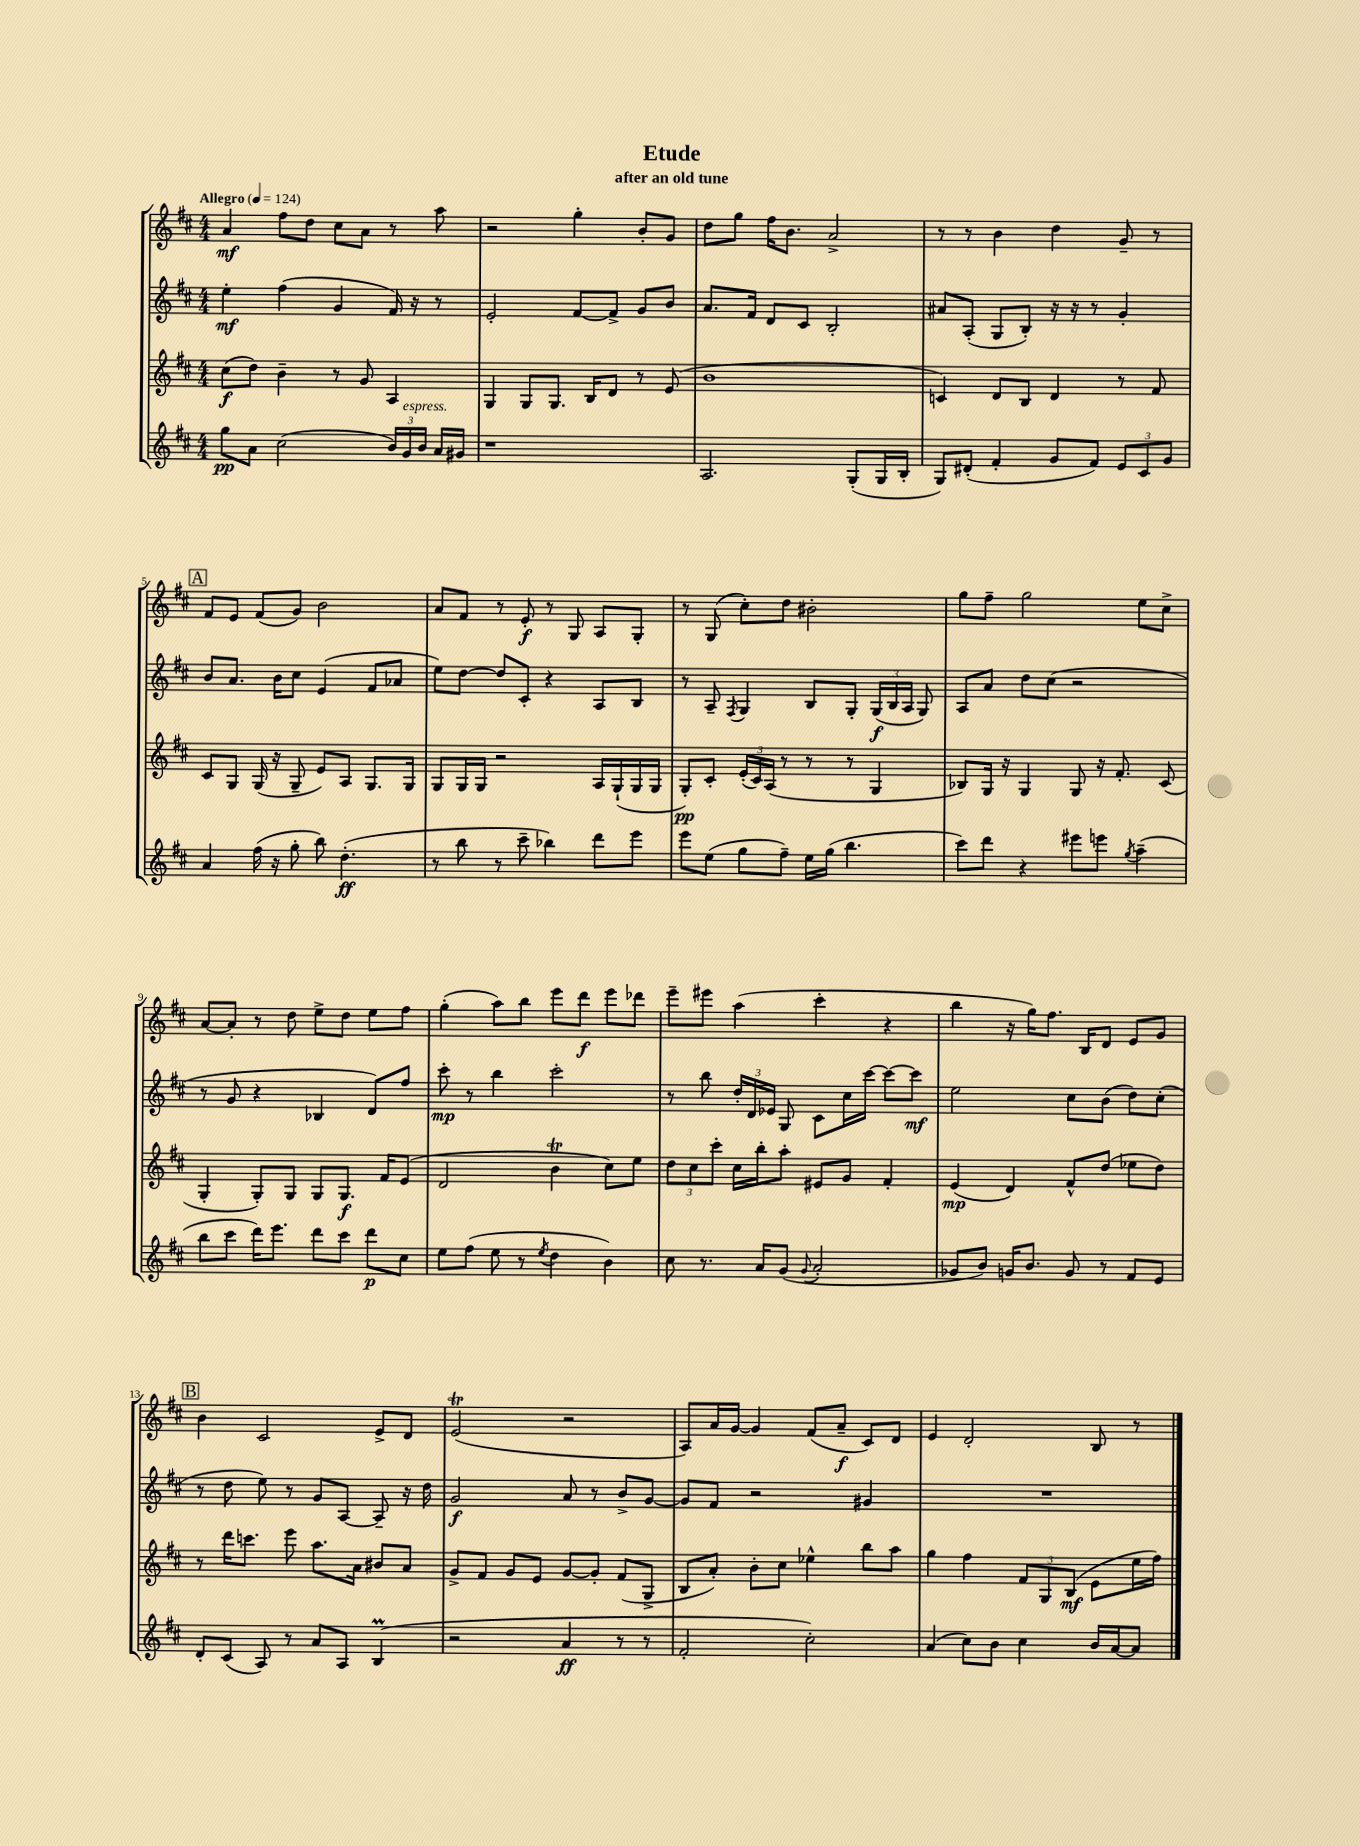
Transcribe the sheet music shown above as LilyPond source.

\header { title = "Etude" subtitle = "after an old tune" }
<<
\new StaffGroup <<
\new Staff = "s0" {
    \clef treble \key d \major \numericTimeSignature \time 4/4 \tempo "Allegro" 4 = 124
    \autoBeamOff a'4\mf fis''8[ d''8] cis''8[ a'8] r8 a''8 |
    r2 g''4-. b'8[-. g'8] |
    d''8[ g''8] fis''16[ b'8.] a'2-> |
    r8 r8 b'4 d''4 g'8-- r8 |
    \mark \markup { \box "A" } fis'8[ e'8] fis'8[( g'8]) b'2 |
    a'8[ fis'8] r8 e'8-.\f r8 g8 a8[ g8]-. |
    r8 g8( cis''8[-.) d''8] bis'2-. |
    g''8[ fis''8]-- g''2 e''8[ cis''8]-> |
    a'8[~ a'8]-. r8 d''8 e''8[-> d''8] e''8[ fis''8] |
    g''4-.( a''8[) b''8] e'''8[ d'''8]\f e'''8[ des'''8] |
    e'''8[-- eis'''8] a''4( cis'''4-. r4 |
    b''4 r16 g''16[) fis''8.] b16[ d'8] e'8[ g'8] |
    \mark \markup { \box "B" } b'4 cis'2 e'8[-> d'8] |
    e'2\trill( r2 |
    a8[) a'16 g'16]~ g'4 fis'8[( a'8]--\f cis'8[) d'8] |
    e'4 d'2-. b8 r8 \bar "|." |
}
\new Staff = "s1" {
    \clef treble \key d \major \numericTimeSignature \time 4/4
    \autoBeamOff e''4-.\mf fis''4( g'4 fis'16) r16 r8 |
    e'2-. fis'8[~ fis'8]-> g'8[ b'8] |
    a'8.[ fis'16] d'8[ cis'8] b2-. |
    ais'8[ a8]-.( g8[ b8]-.) r16 r16 r8 g'4-. |
    \mark \markup { \box "A" } b'8[ a'8.] b'16[ cis''8] e'4( fis'8[ aes'8] |
    e''8[) d''8]~ d''8[ cis'8]-. r4 a8[ b8] |
    r8 a8-- \acciaccatura { fis8 } g4 b8[ g8]-. \tuplet 3/2 { g16[\f( b16 a16] } g8) |
    a8[ a'8] d''8[ cis''8]( r2 |
    r8 g'8 r4 bes4 d'8[) fis''8] |
    cis'''8-.\mp r8 b''4 cis'''2-. |
    r8 b''8 \tuplet 3/2 { d''16[-. d'16 ees'16] } g8 cis'8[ cis''16 cis'''16]~ cis'''8[~ cis'''8]\mf |
    e''2 cis''8[ b'8]( d''8[) cis''8]-.( |
    \mark \markup { \box "B" } r8 d''8 e''8) r8 g'8[ a8]~ a8-- r16 d''16 |
    g'2\f a'8 r8 b'8[-> g'8]~ |
    g'8[ fis'8] r2 gis'4 |
    R1 \bar "|." |
}
\new Staff = "s2" {
    \clef treble \key d \major \numericTimeSignature \time 4/4
    \autoBeamOff cis''8[\f( d''8]) b'4-- r8 g'8 a4 |
    g4 g8[ g8.] b16[ d'8] r8 e'8( |
    b'1 |
    c'4) d'8[ b8] d'4 r8 fis'8 |
    \mark \markup { \box "A" } cis'8[ g8] g16( r16 g8-- e'8[) a8] g8.[ g16] |
    g8[ g16 g16] r2 a16[ g16-!( g16 g16] |
    g8[-.\pp) cis'8]-. \tuplet 3/2 { e'16[-.( cis'16) a16]( } r8 r8 r8 g4 |
    bes8[) g16] r16 g4 g8 r16 fis'8.-. cis'8( |
    g4-. g8[-.) g8] g8[ g8.]\f fis'16[ e'8]( |
    d'2 b'4\trill cis''8[) e''8] |
    \tuplet 3/2 { d''8[ cis''8 cis'''8]-. } cis''16[ b''16-. a''8]-. eis'8[ g'8] fis'4-. |
    e'4\mp( d'4) fis'8[-^ d''8]( ees''8[ d''8]) |
    \mark \markup { \box "B" } r8 d'''16[ c'''8.] e'''8 a''8.[ a'16] bis'8[ a'8] |
    g'8[-> fis'8] g'8[ e'8] g'8[~ g'8]-. fis'8[( g8]-> |
    b8[ a'8]-.) b'8[-. cis''8] ees''4-^ b''8[ a''8] |
    g''4 fis''4 \tuplet 3/2 { fis'8[ g8 b8]\mf( } e'8[ e''16 fis''16]) \bar "|." |
}
\new Staff = "s3" {
    \clef treble \key d \major \numericTimeSignature \time 4/4
    \autoBeamOff g''8[\pp a'8] cis''2( \tuplet 3/2 { b'16[) g'16^\markup { \italic "espress." } b'16] } a'16[ gis'16] |
    r1 |
    a2. g8[-.( g16 b16]-. |
    g8[) dis'8]-.( fis'4-. g'8[ fis'8]) \tuplet 3/2 { e'8[ cis'8 g'8] } |
    \mark \markup { \box "A" } a'4 fis''16( r16 g''8-. b''8) d''4.-.\ff( |
    r8 b''8 r8 cis'''8-- bes''4) d'''8[ e'''8] |
    e'''8[ e''8]( g''8[ fis''8]--) e''16[ g''16]( b''4. |
    cis'''8[) d'''8] r4 eis'''8[ e'''8] \acciaccatura { g''8 } a''4--( |
    b''8[ cis'''8] d'''16[) e'''8.] d'''8[ cis'''8] d'''8[\p cis''8] |
    e''8[ fis''8]( e''8 r8 \acciaccatura { e''8 } d''4 b'4) |
    cis''8 r8. a'16[ g'8]( \appoggiatura { g'8 } a'2-. |
    ges'8[ b'8]) g'16[ b'8.] g'8 r8 fis'8[ e'8] |
    \mark \markup { \box "B" } d'8[-. cis'8]( a8) r8 a'8[ a8] b4\prall( |
    r2 a'4\ff r8 r8 |
    fis'2-. cis''2-.) |
    a'4( cis''8[) b'8] cis''4 b'16[ a'16~ a'8] \bar "|." |
}
>>
>>
